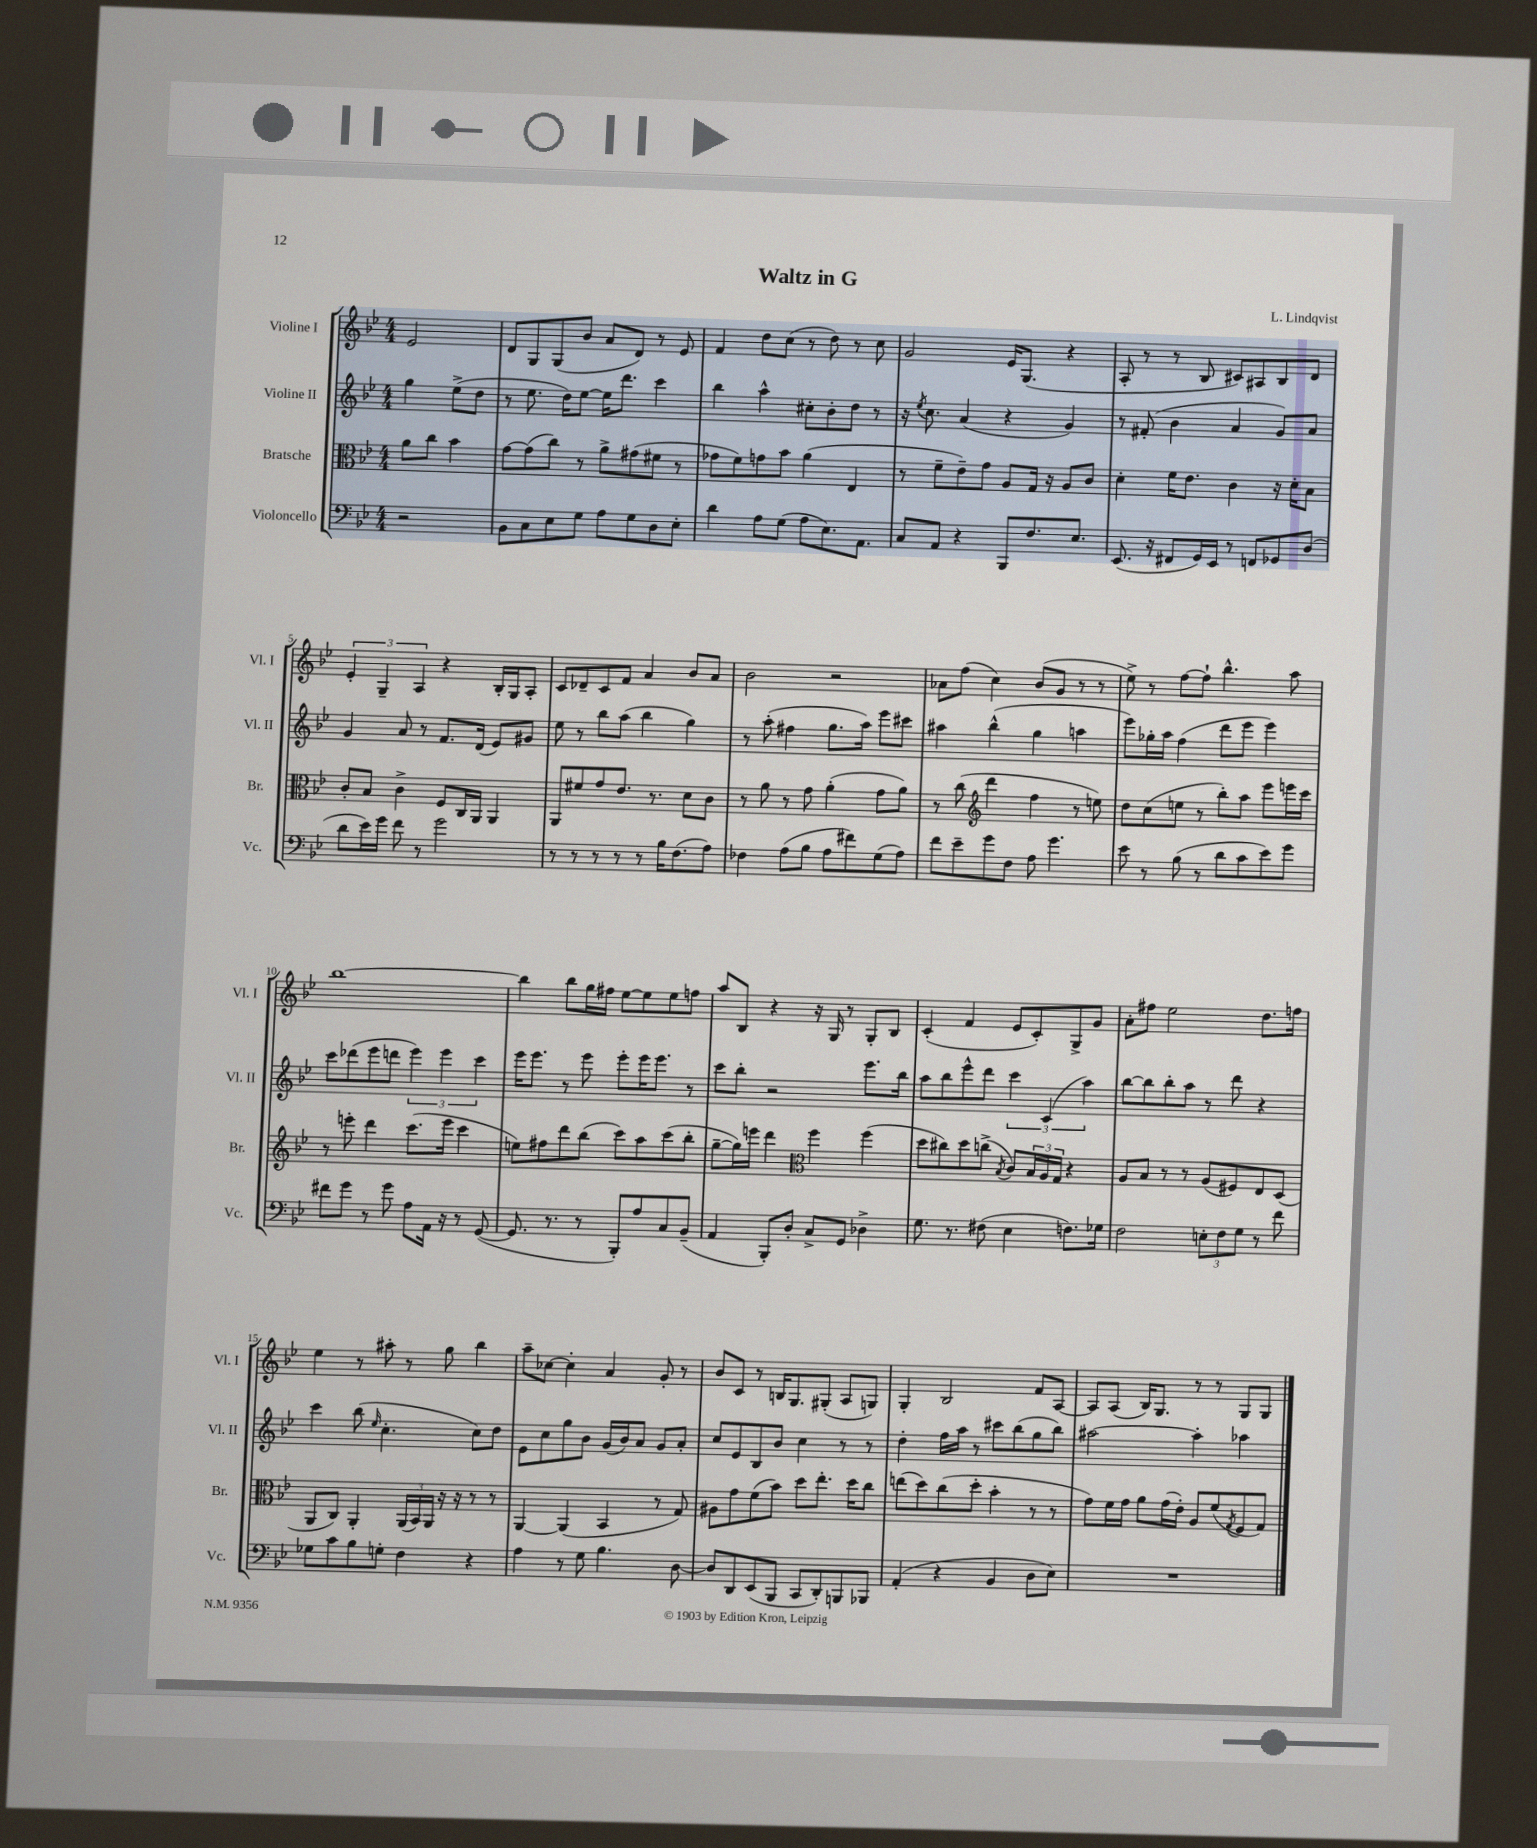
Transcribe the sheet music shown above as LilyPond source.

\header { title = "Waltz in G" composer = "L. Lindqvist" }
<<
\new StaffGroup <<
\new Staff = "s0" \with { instrumentName = "Violine I" shortInstrumentName = "Vl. I" } {
    \clef treble \key bes \major \numericTimeSignature \time 4/4 \partial 2
    ees'2 |
    d'8 g8 g8( bes'8 a'8 d'8) r8 ees'8 |
    f'4 d''8 c''8( r8 d''8) r8 c''8 |
    g'2 ees'16 g8.( r4 |
    a8-. r8 r8 bes8 cis'8) ais8 bes8 d'8 |
    \tuplet 3/2 { ees'4-. g4-- a4 } r4 bes16-. g16 a8-. |
    c'8 des'8-- c'8 f'8 a'4 bes'8 a'8 |
    bes'2 r2 |
    aes'8 f''8( c''4) bes'8( g'8 r8 r8 |
    ees''8->) r8 f''8~ f''8-! bes''4.-^ a''8 |
    bes''1~ |
    bes''4 bes''8 g''16 fis''16 ees''8~ ees''8 ees''8 f''8 |
    a''8 bes8 r4 r16 g16 r8 g8-. bes8 |
    c'4-.( f'4 ees'8 c'8-.) g8-> g'8 |
    a'8-. fis''8 ees''2 d''8. f''16 |
    ees''4 r8 ais''8-. r8 g''8 bes''4 |
    a''8-- ces''8~ ces''4-. a'4 g'8-. r8 |
    bes'8 c'8 r8 b16 g8. gis8-.( a8 g8) |
    g4-. bes2 f'8 a8~ |
    a8 a8( bes16) g8. r8 r8 g8 g8 \bar "|." |
}
\new Staff = "s1" \with { instrumentName = "Violine II" shortInstrumentName = "Vl. II" } {
    \clef treble \key bes \major \numericTimeSignature \time 4/4 \partial 2
    g''4 ees''8->( d''8 |
    r8 ees''8. d''16) ees''8~ ees''16 d'''8. c'''4 |
    bes''4 a''4-^ cis''8-. bes'8-. d''8 r8 |
    r16 \acciaccatura { ees''8 } c''8. a'4( r4 g'4) |
    r8 fis'8-.( bes'4 a'4 g'8) a'8 |
    g'4 a'8 r8 f'8. d'16( ees'8) gis'8 |
    ees''8 r8 bes''8 a''8( bes''4 g''4) |
    r8 a''8-.( fis''4 g''8. a''16) ees'''8 cis'''8 |
    ais''4 bes''4-^( g''4 a''4 |
    ees'''8) ges''16-. a''16 f''4( d'''8 ees'''8 ees'''4) |
    c'''8 des'''8( ees'''8 d'''8 \tuplet 3/2 { ees'''4) ees'''4 c'''4 } |
    ees'''16 ees'''8. r8 ees'''8 ees'''8-. ees'''16 ees'''8. r8 |
    c'''8 bes''8-. r2 ees'''8. bes''16 |
    a''8 bes''8 ees'''8-^ d'''8 \tuplet 3/2 { c'''4 c'4( a''4) } |
    bes''8~ bes''8 bes''8-. a''8 r8 d'''8 r4 |
    c'''4 bes''8( \grace { ees''16 } c''4.-. c''8) d''8 |
    ees'8 c''8 g''8 bes'8 g'16( bes'16) a'8 g'8 a'8-. |
    c''8 ees'8 bes8 bes'8 c''4 r8 r8 |
    d''4-. f''16 a''16 r8 cis'''8 bes''8( g''8 bes''8) |
    ais''2~ ais''4-. aes''4 \bar "|." |
}
\new Staff = "s2" \with { instrumentName = "Bratsche" shortInstrumentName = "Br." } {
    \clef alto \key bes \major \numericTimeSignature \time 4/4 \partial 2
    a'8 c''8 bes'4 |
    g'8~ g'8( c''8) r8 a'8-> gis'8( fis'8 r8 |
    ges'8 f'8) g'8 bes'8 a'4( ees4 |
    r8 f'8-- ees'8--) g'8 a8 g16 r16 a8 c'8 |
    d'4-. f'16 ees'8. c'4 r16 d'16-. bes8 |
    c'8-. bes8 c'4-> f8 c16 a,16 a,4 |
    a,8 fis'8 g'8 ees'8. r8. d'8 c'8 |
    r8 a'8 r8 g'8 a'4-.( g'8 a'8) |
    r8 c''8( \clef treble d'''4 f''4 r8 e''8) |
    d''8 c''8( e''8 r8 bes''8-.) a''8 ees'''8 e'''16 c'''16 |
    r8 e'''8-. d'''4 c'''8.( e'''16 c'''4 |
    e''8) fis''8 d'''8 bes''8( c'''8) a''8 c'''8( bes''8-. |
    g''8~-- g''16) e'''16 d'''4 \clef alto f''4 f''4( |
    d''8 cis''8) d''8 c''8->( \acciaccatura { bes8 } c'8) \tuplet 3/2 { bes16 a16 g16 } r4 |
    a8 bes8 r8 r8 a8( fis8) ees8 d8( |
    a,8 c8) a,4-. \tuplet 3/2 { a,16( bes,16) a,16 } r16 r16 r8 r8 |
    a,4~ a,4( bes,4 r8 g8) |
    ais8 g'8 f'8( bes'8) d''8 ees''8.-. d''16 c''8 |
    e''8( d''8) c''8( d''8-. bes'4-. r8 r8 |
    g'8) f'16 g'16 a'8 g'16( ees'16-.) a8 f'8( \acciaccatura { g8 } f8 g8) \bar "|." |
}
\new Staff = "s3" \with { instrumentName = "Violoncello" shortInstrumentName = "Vc." } {
    \clef bass \key bes \major \numericTimeSignature \time 4/4 \partial 2
    r2 |
    bes,8 c8 ees8 g8 a8 g8 d8 ees8-. |
    d'4 a8 g8( a8 ees8.) a,8. |
    c8 a,8 r4 bes,,8 f8. ees8. |
    ees,8.( r16 fis,8 g,16) ees,16 r8 f,8 ges,8 d8( |
    d'8 ees'16) g'16 f'8 r8 g'2 |
    r8 r8 r8 r8 r8 bes16 f8.( a8) |
    fes4 a8( bes8 a8 fis'8) g8( a8) |
    f'8 ees'8-- g'8 f8 a8 g'4. |
    ees'8 r8 bes8( r8 d'8 c'8 ees'8) g'8 |
    fis'8 g'8 r8 g'8 a8 a,16 r16 r8 g,8~( |
    g,8. r8. r8 bes,,8-.) a8 c8 bes,8--( |
    a,4 bes,,8-.) d8-. c8-> g,8 des4-> |
    g8. r8. fis8( ees4 f8.) ges16 |
    f2 \tuplet 3/2 { e8-. f8 g8 } r8 f'8 |
    ges8 c'8 bes8 g8-. f4 r4 |
    a4 r8 g8 bes4. d8~ |
    d8 d,8 ees,8( bes,,8 c,8 d,8-.) b,,8 bes,,8 |
    a,4-.( r4 bes,4 d8 ees8) |
    R1 \bar "|." |
}
>>
>>
